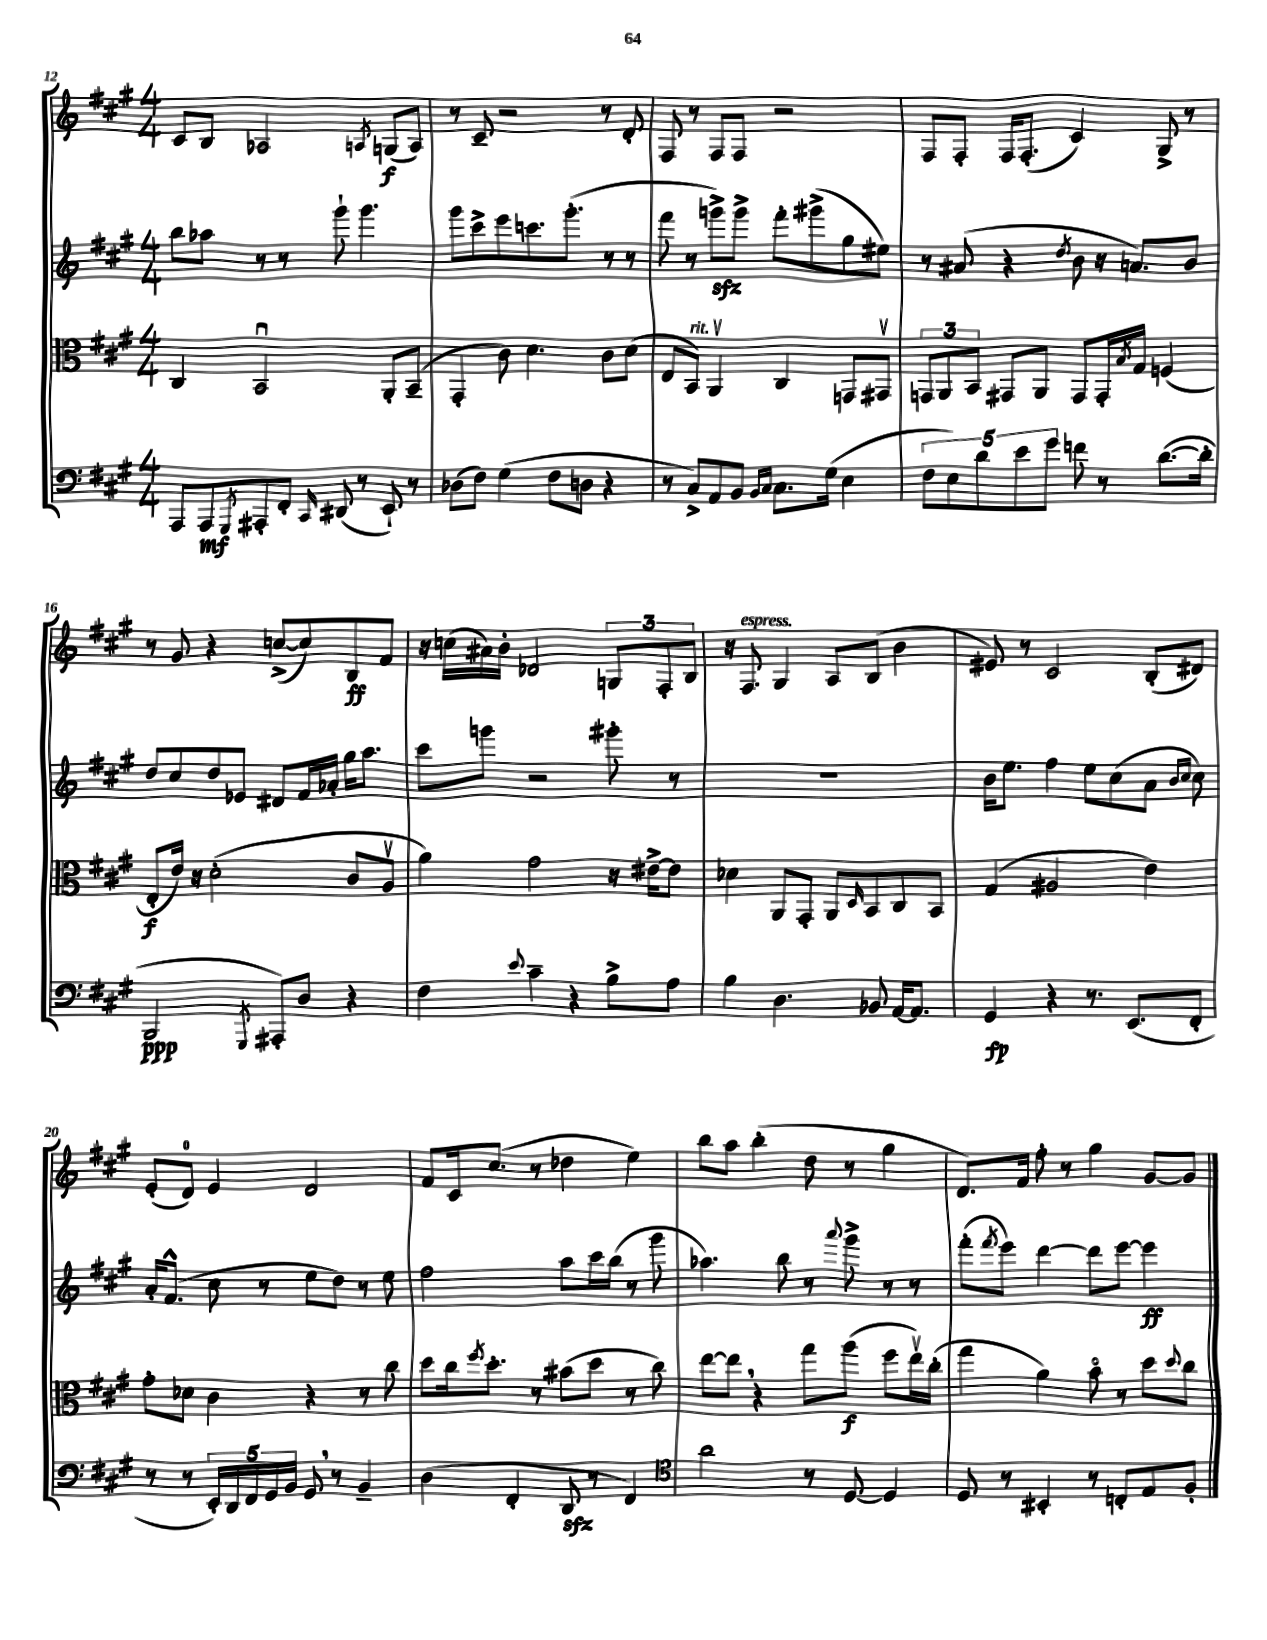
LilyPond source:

<<
\new StaffGroup <<
\new Staff = "s0" {
    \clef treble \key a \major \numericTimeSignature \time 4/4
    cis'8 b8 aes2 \acciaccatura { a8 } g8\f( a8) |
    r8 cis'8-- r2 r8 d'8-. |
    fis8 r8 fis8 fis8 r2 |
    fis8 fis8-. fis16 fis8.-.( cis'4) gis8-> r8 |
    r8 gis'8 r4 c''8~->( c''8) b8\ff fis'8 |
    r16 c''16( ais'16) b'16-. des'2 \tuplet 3/2 { g8 fis8-. b8 } |
    r16 fis8.^\markup { \italic "espress." } gis4 a8 b8( b'4 |
    eis'8) r8 cis'2 b8-.( dis'8) |
    e'8-.( d'8-0) e'4 d'2 |
    fis'8 cis'16 cis''8.( r8 des''4 e''4) |
    b''8 a''8 b''4-.( d''8 r8 gis''4 |
    d'8.) fis'16 fis''8-. r8 gis''4 gis'8~ gis'8 \bar "|." |
}
\new Staff = "s1" {
    \clef treble \key a \major \numericTimeSignature \time 4/4
    b''8 aes''8 r8 r8 gis'''8-! gis'''4. |
    gis'''8 cis'''8-> e'''8 c'''8. gis'''8.-.( r8 r8 |
    fis'''8 r8 g'''8->\sfz) g'''8-> fis'''8-. gis'''8->( gis''8 eis''8) |
    r8 ais'8( r4 \acciaccatura { d''8 } b'8 r16 a'8.) b'8 |
    d''8 cis''8 d''8 ees'8 dis'8 fis'16 aes'16-. gis''16 a''8. |
    cis'''8 g'''8 r2 gis'''8-. r8 |
    R1 |
    b'16 e''8. fis''4 e''8 cis''8( a'8 \grace { b'16 cis''16 } cis''8) |
    a'16-. fis'8.-^( cis''8 r8 e''8 d''8) r8 e''8 |
    fis''2 a''8 cis'''16 b''16( r8 gis'''8 |
    aes''4.) b''8 r8 \appoggiatura { a'''8 } gis'''8-> r8 r8 |
    fis'''8-.( \acciaccatura { fis'''8 } e'''8) d'''4~ d'''8 e'''8~ e'''4\ff \bar "|." |
}
\new Staff = "s2" {
    \clef alto \key a \major \numericTimeSignature \time 4/4
    cis4 b,2\downbow a,8-. b,8--( |
    gis,4-. cis'8) d'4. cis'8 d'8( |
    e8 b,8^\markup { \italic "rit." }) a,4\upbow cis4 g,8 gis,8\upbow |
    \tuplet 3/2 { g,8 a,8 b,8 } gis,8 a,8 gis,8 gis,16-. \acciaccatura { b8 } gis16 f4( |
    e8-.\f e'16) r16 d'2-.( cis'8 a8\upbow |
    a'4) gis'2 r16 eis'16~-> eis'8 |
    des'4 a,8 gis,8-. a,8 \grace { d16 } b,8 cis8 b,8 |
    gis4( ais2 e'4) |
    gis'8-. des'8 cis'4 r4 r8 cis''8 |
    d''8 cis''16 \acciaccatura { fis''8 } d''8.-. r8 bis'8( d''8 r8 cis''8) |
    e''8~ e''8 \breathe r4 gis''8 a''8\f( fis''8 e''16\upbow) cis''16-.( |
    gis''4 a'4) b'8\flageolet r8 d''8 \appoggiatura { d''8 } cis''8 \bar "|." |
}
\new Staff = "s3" {
    \clef bass \key a \major \numericTimeSignature \time 4/4
    a,,8 a,,8\mf \acciaccatura { gis,,8 } ais,,8-. fis,8-. \grace { cis,16 } dis,8( r8 e,8-!) r8 |
    des8( fis8) gis4( fis8 d8 r4 |
    r8 cis8->) a,8 b,8 \grace { b,16 cis16 } cis8. gis16( e4 |
    \tuplet 5/4 { fis8 e8) d'8 e'8 gis'8 } f'8 r8 d'8.~( d'16-. |
    b,,2\ppp \acciaccatura { gis,,8 } ais,,8-.) d8 r4 |
    fis4 \appoggiatura { e'8 } cis'4-- r4 b8-> a8 |
    b4 d4. bes,8 a,16~ a,8. |
    gis,4\fp r4 r8. e,8.( fis,8-. |
    r8 r8 \tuplet 5/4 { e,16-.) d,16 fis,16 gis,16 b,16 } gis,8 \breathe r8 b,4-- |
    d4( fis,4-. d,8\sfz r8 fis,4) |
    \clef tenor a'2 r8 d8~ d4 |
    d8 r8 bis,4-. r8 c8-. e8 fis8-. \bar "|." |
}
>>
>>
\layout { \context { \Score currentBarNumber = #12 } }
